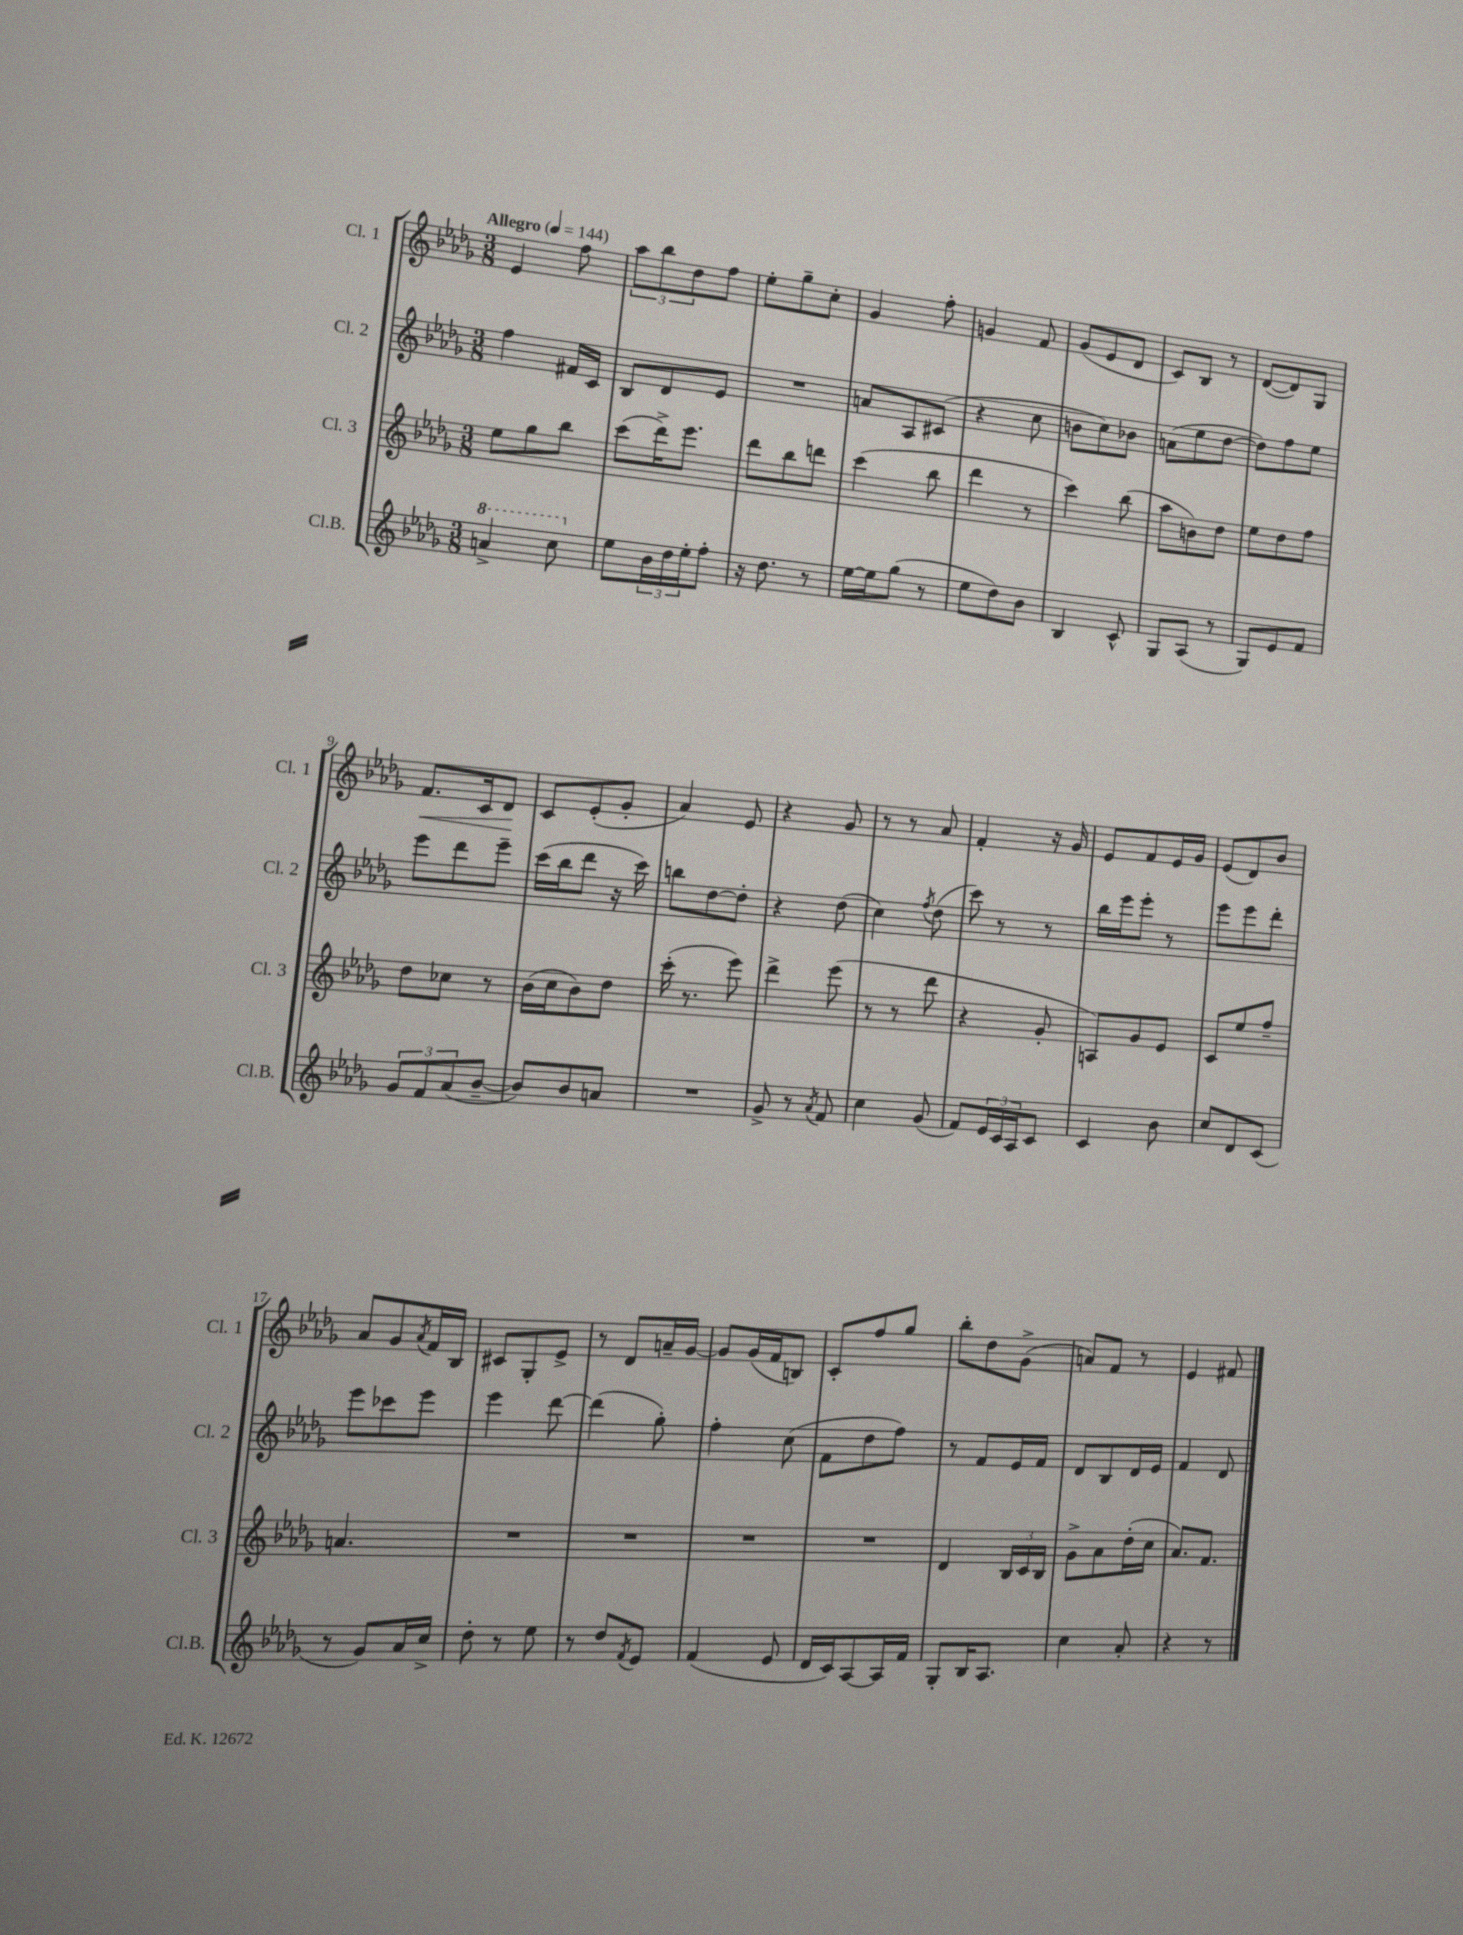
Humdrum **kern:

**kern	**kern	**kern	**kern
*staff4	*staff3	*staff2	*staff1
*clefG2	*clefG2	*clefG2	*clefG2
*k[b-e-a-d-g-]	*k[b-e-a-d-g-]	*k[b-e-a-d-g-]	*k[b-e-a-d-g-]
*M3/8	*M3/8	*M3/8	*M3/8
*MM144	*MM144	*MM144	*MM144
4aa^	8ee-	4ff	4e-
.	8gg-	.	.
8ccc	8bb-	16f#	8ff
.	.	16c	.
=	=	=	=
8ee-	(8ccc	8B-	12aa-
.	.	.	12bb-
24b-	16ddd-^)	8d-	.
24dd-	.	.	12dd-
.	8.eee-	.	.
24ee-'	.	.	.
8ff'	.	8e-	8ff
=	=	=	=
16r	8ddd-	4.r	8ee-'
8.dd-	.	.	.
.	8bb-	.	8gg-~
8r	8ddd	.	8cc'
=	=	=	=
[16ee-	(4ccc	8a	4g-
16ee-]	.	.	.
(8gg-	.	8A-	.
8r	8bb-	(8c#	8ff'
=	=	=	=
8ee-	4ddd-	4r	4g
8dd-)	.	.	.
8b-	8r	8cc	8f
=	=	=	=
4B-	4ccc)	8b	(8g-
.	.	8cc)	8e-
8c^^	(8bb-	8b-	8d-
=	=	=	=
8G-	8aa-	(8a	8c)
(8A-	8b)	8ee-	8B-
8r	8dd-	[8dd-	8r
=	=	=	=
8G-)	8ee-	8dd-])	([8d-
8e-	8dd-	8ff	8d-])
8f	8ff	8ee-	8G-
=	=	=	=
12g-	8dd-	8eee-	8.f
12f	.	.	.
.	8cc-	8ddd-	.
(12a-	.	.	.
.	.	.	16c
[8b-~	8r	8eee-~	8d-
=	=	=	=
8b-])	(16b-	(16ccc	8c
.	16cc	16bb-	.
8b-	8b-)	8ddd-	(8e-'
8a	8dd-	16r	8g-'
.	.	16ccc)	.
=	=	=	=
4.r	(16ccc'	8bb	4a-)
.	8.r	.	.
.	.	[8dd-	.
.	8eee-)	8dd-']	8e-
=	=	=	=
8g-^	4ddd-^	4r	4r
8r	.	.	.
8qa-	.	.	.
8f	(8eee-	(8dd-	8g-
=	=	=	=
4cc	8r	4cc)	8r
.	8r	.	8r
.	.	8qff	.
(8g-	8ddd-	(8dd-	8a-
=	=	=	=
8f)	4r	8ccc)	4f'
24e-	.	8r	.
24c	.	.	.
24A-	.	.	.
8c	8g-'	8r	16r
.	.	.	16g-
=	=	=	=
4c	8A)	16bb-	8e-
.	.	16eee-	.
.	8g-	8eee-'	8f
8b-	8e-	8r	16e-
.	.	.	16g-
=	=	=	=
8cc	8c	8eee-	(8e-
8d-	8ee-	8eee-	8d-)
(8c	8ff~	8ddd-'	8b-
=	=	=	=
8r	4.a	8eee-	8a-
8g-)	.	8ccc-	8g-
.	.	.	8qa-
16a-	.	8eee-	16f
16cc^	.	.	16B-
=	=	=	=
8dd-'	4.r	4eee-	8c#
8r	.	.	8G-'
8ee-	.	[8ddd-	8e-^
=	=	=	=
8r	4.r	(4ddd-]	8r
8dd-	.	.	8d-
8qf	.	.	.
8e-	.	8gg-')	16a~
.	.	.	[16g-
=	=	=	=
(4f	4.r	4ff'	8g-]
.	.	.	(16g-
.	.	.	16f
8e-	.	(8cc	8B)
=	=	=	=
16d-	4.r	8f	8c'
16c)	.	.	.
[8A-	.	8dd-	8ff
16A-]	.	8ff)	8gg-
16f	.	.	.
=	=	=	=
8G-'	4d-	8r	8bb-'
16B-	.	8f	8dd-
8.A-	.	.	.
.	24B-	16e-	(8g-^
.	24c	.	.
.	.	16f	.
.	24B-	.	.
=	=	=	=
4cc	8g-^	8d-	8a)
.	8a-	8B-	8f
8a-'	(16dd-'	16d-	8r
.	16cc	16e-	.
=	=	=	=
4r	8.a-)	4f	4e-
.	8.f	.	.
8r	.	8d-	8f#
==	==	==	==
*-	*-	*-	*-
